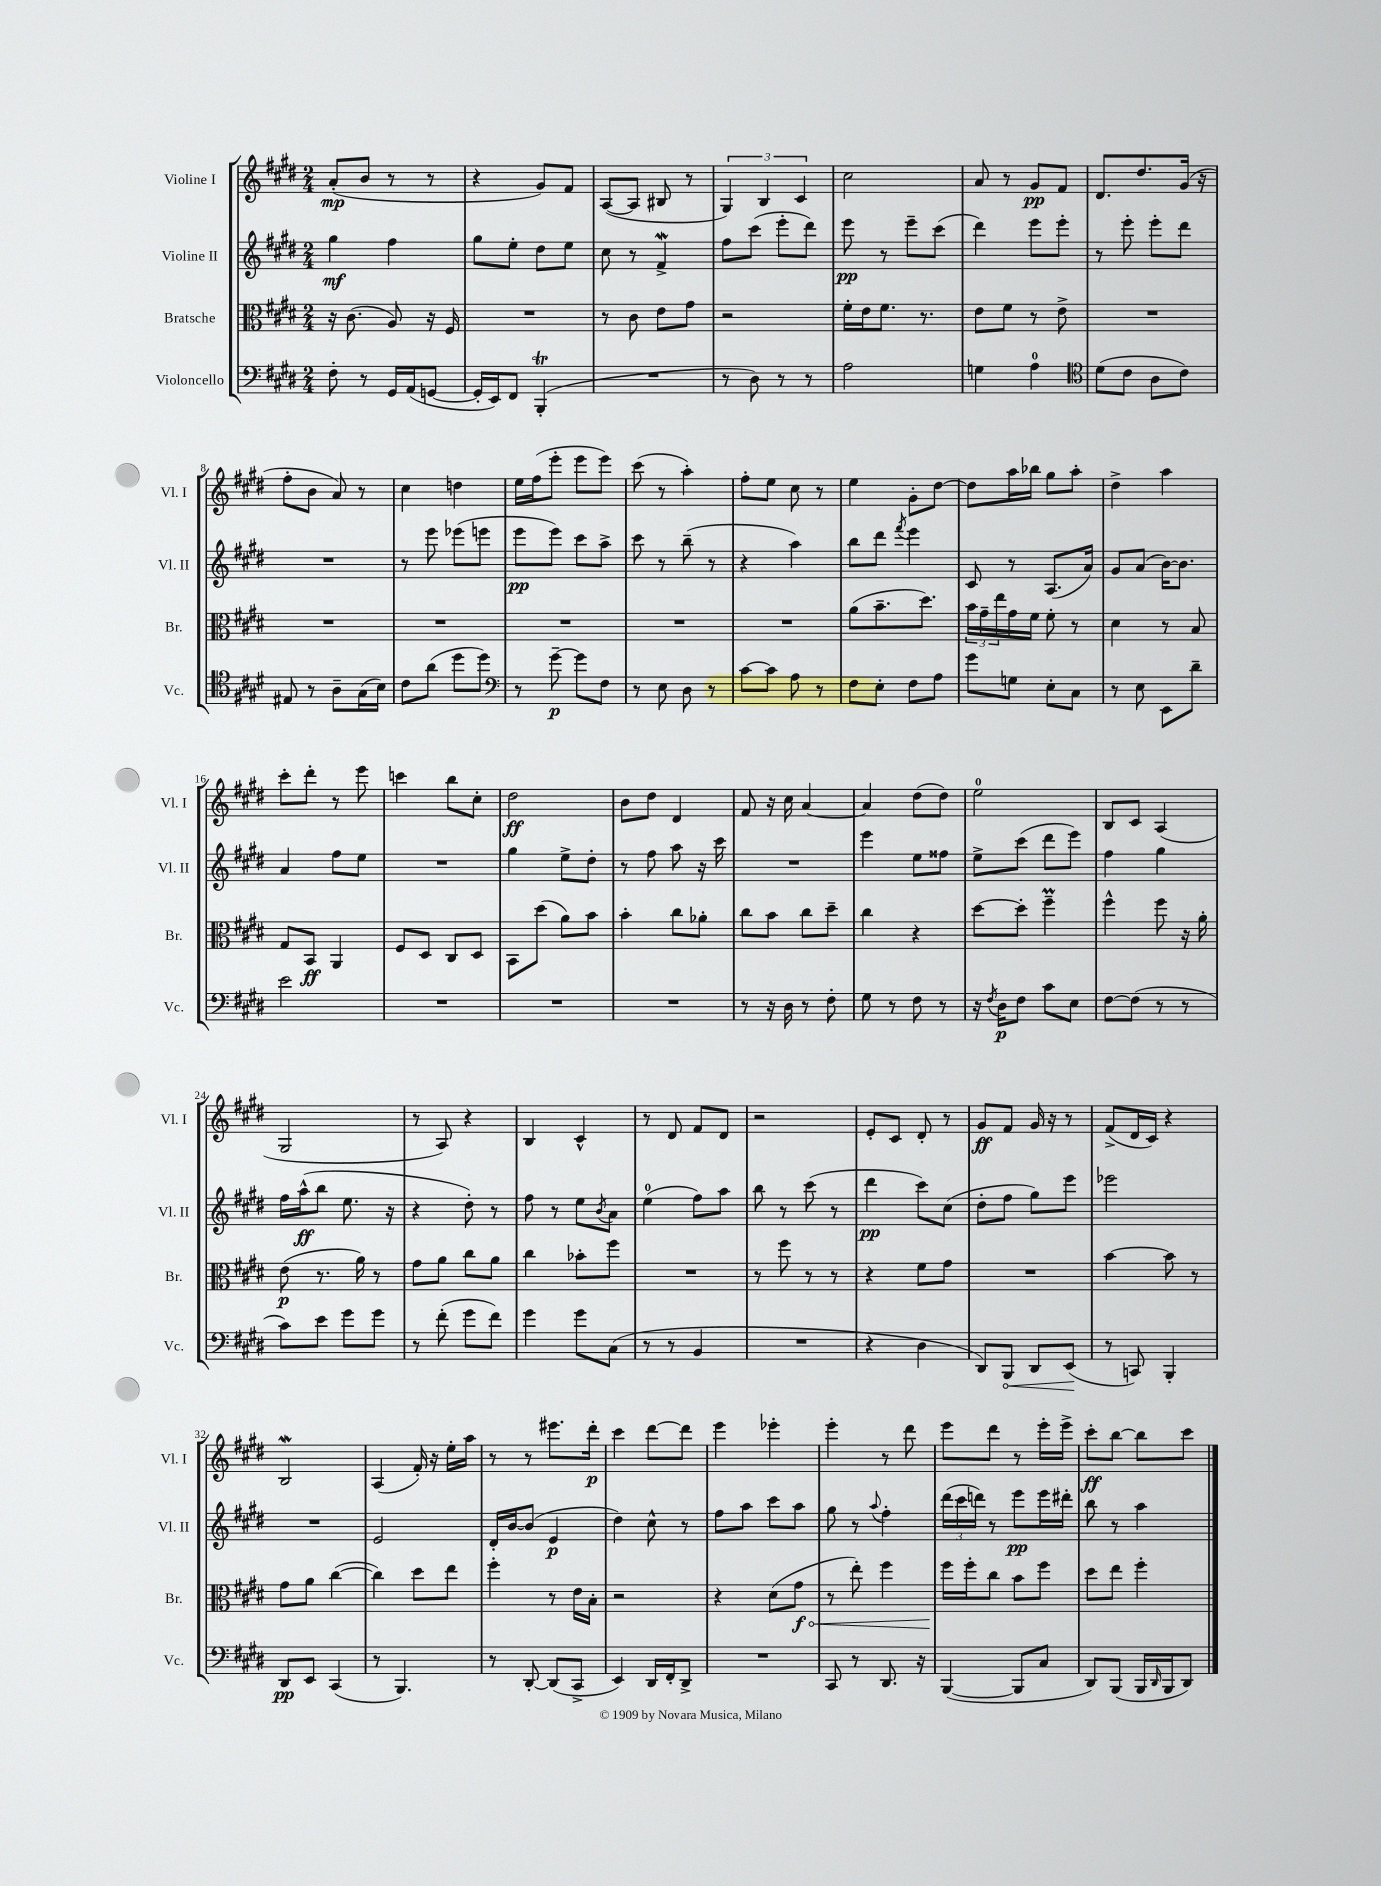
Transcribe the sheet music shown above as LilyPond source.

<<
\new StaffGroup <<
\new Staff = "s0" \with { instrumentName = "Violine I" shortInstrumentName = "Vl. I" } {
    \clef treble \key e \major \numericTimeSignature \time 2/4
    a'8-.\mp( b'8 r8 r8 |
    r4 gis'8) fis'8 |
    a8~( a8 bis8 r8 |
    \tuplet 3/2 { gis4) b4 cis'4 } |
    cis''2 |
    a'8 r8 gis'8\pp fis'8 |
    dis'8. dis''8. gis'16( r16 |
    fis''8-. b'8 a'8) r8 |
    cis''4 d''4 |
    e''16 fis''16( e'''8-. e'''8 e'''8) |
    cis'''8( r8 a''4-.) |
    fis''8-. e''8 cis''8 r8 |
    e''4 gis'8-. dis''8~ |
    dis''8 a''16 bes''16 gis''8 a''8-. |
    dis''4-> a''4 |
    cis'''8-. dis'''8-. r8 e'''8 |
    c'''4 b''8 cis''8-. |
    dis''2\ff |
    b'8 dis''8 dis'4 |
    fis'8 r16 cis''16 a'4~ |
    a'4 dis''8( dis''8) |
    e''2-0 |
    b8 cis'8 a4( |
    gis2 |
    r8 a8) r4 |
    b4 cis'4-^ |
    r8 dis'8 fis'8 dis'8 |
    r2 |
    e'8-. cis'8 dis'8-. r8 |
    gis'8\ff fis'8 gis'16 r16 r8 |
    fis'8->( dis'16 cis'16) r4 |
    b2\mordent |
    a4( fis'16-.) r16 e''16-. a''16 |
    r8 r8 eis'''8. dis'''16-.\p |
    cis'''4 dis'''8~ dis'''8 |
    e'''4 ees'''4-. |
    e'''4-. r8 dis'''8 |
    e'''8 dis'''8 r8 e'''16-. e'''16-> |
    cis'''8-.\ff b''8~ b''8 cis'''8 \bar "|." |
}
\new Staff = "s1" \with { instrumentName = "Violine II" shortInstrumentName = "Vl. II" } {
    \clef treble \key e \major \numericTimeSignature \time 2/4
    gis''4\mf fis''4 |
    gis''8 e''8-. dis''8 e''8 |
    cis''8 r8 fis'4->\mordent |
    fis''8 cis'''8( e'''8-. dis'''8) |
    e'''8\pp r8 e'''8-- cis'''8( |
    dis'''4) e'''8 e'''8-. |
    r8 e'''8-. e'''8-. dis'''8 |
    R2 |
    r8 e'''8 ees'''8( e'''8 |
    e'''8\pp e'''8) cis'''8 a''8-> |
    cis'''8 r8 b''8--( r8 |
    r4 a''4) |
    b''8 dis'''8 \acciaccatura { fis'''8 } e'''4 |
    cis'8 r8 a8.( a'16) |
    gis'8 a'8( b'16~) b'8. |
    a'4 fis''8 e''8 |
    R2 |
    gis''4 e''8-> dis''8-. |
    r8 fis''8 a''8 r16 cis'''16 |
    R2 |
    e'''4 e''8 fisis''8 |
    e''8-> cis'''8( dis'''8 e'''8) |
    fis''4 gis''4 |
    fis''16 a''16-^\ff( b''8 e''8. r16 |
    r4 dis''8-.) r8 |
    fis''8 r8 e''8 \acciaccatura { b'8 } a'8 |
    e''4-0( fis''8) a''8 |
    b''8 r8 cis'''8( r8 |
    dis'''4\pp cis'''8) cis''8( |
    dis''8-. fis''8 gis''8) e'''8 |
    ees'''2 |
    R2 |
    e'2 |
    dis'16-. b'16~ b'8( e'4\p |
    dis''4) cis''8-^ r8 |
    fis''8 a''8 cis'''8 a''8 |
    gis''8 r8 \appoggiatura { a''8 } fis''4-. |
    \tuplet 3/2 { dis'''16( cis'''16 d'''16) } r8 e'''8\pp e'''16 dis'''16-. |
    b''8 r8 a''4 \bar "|." |
}
\new Staff = "s2" \with { instrumentName = "Bratsche" shortInstrumentName = "Br." } {
    \clef alto \key e \major \numericTimeSignature \time 2/4
    r16 cis'8.( a8) r16 fis16 |
    R2 |
    r8 cis'8 e'8 gis'8 |
    r2 |
    fis'16-. e'16 fis'8. r8. |
    e'8 fis'8 r8 e'8-> |
    R2 |
    R2 |
    R2 |
    R2 |
    R2 |
    R2 |
    a'8( b'8.-- dis''8.) |
    \tuplet 3/2 { b'16 gis'16-- e''16 } gis'16 fis'16 fis'8-. r8 |
    dis'4 r8 b8 |
    gis8 b,8\ff a,4 |
    fis8 dis8 cis8 dis8 |
    b,8 dis''8( a'8) b'8 |
    b'4-. cis''8 aes'8-. |
    cis''8 b'8 cis''8 dis''8-- |
    cis''4 r4 |
    dis''8~ dis''8-. fis''4--\prall |
    fis''4-^ fis''8 r16 a'16-. |
    e'8\p( r8. a'16) r8 |
    gis'8 a'8 cis''8 a'8 |
    cis''4 bes'8-. fis''8 |
    R2 |
    r8 fis''8 r8 r8 |
    r4 fis'8 gis'8 |
    R2 |
    b'4~ b'8 r8 |
    gis'8 a'8 cis''4~( |
    cis''4) dis''8 e''8 |
    fis''4-. r8 e'16 b16-. |
    r2 |
    r4 dis'8( \once \override Hairpin.circled-tip = ##t gis'8\f\< |
    r8 e''8-.) fis''4 |
    fis''16\! fis''16-. cis''8 b'8 fis''8 |
    dis''8 e''8 fis''4-. \bar "|." |
}
\new Staff = "s3" \with { instrumentName = "Violoncello" shortInstrumentName = "Vc." } {
    \clef bass \key e \major \numericTimeSignature \time 2/4
    fis8-. r8 gis,16 a,16( g,8~ |
    g,16-. e,16) fis,8 b,,4-.\trill( |
    R2 |
    r8 dis8) r8 r8 |
    a2 |
    g4 a4-0 |
    \clef tenor dis'8( cis'8 a8 cis'8) |
    eis8 r8 a8-- gis16( b16) |
    cis'8 a'8( dis''8 dis''8) |
    \clef bass r8 gis'8~--\p gis'8 fis8 |
    r8 e8 dis8 r8 |
    cis'8~ cis'8 a8 r8 |
    fis8 e8-. fis8 a8 |
    gis'8 g8 e8-. cis8 |
    r8 e8 e,8 dis'8-- |
    e'2 |
    R2 |
    R2 |
    R2 |
    r8 r16 dis16 r8 fis8-. |
    gis8 r8 fis8 r8 |
    r16 \acciaccatura { fis8 } dis16\p fis8 cis'8 e8 |
    fis8~ fis8( r8 r8 |
    cis'8) e'8 gis'8 gis'8 |
    r8 fis'8-.( gis'8 fis'8) |
    gis'4 gis'8 cis8( |
    r8 r8 b,4 |
    R2 |
    r4 dis4 |
    dis,8) \once \override Hairpin.circled-tip = ##t b,,8\< dis,8 e,8\!( |
    r8 c,8) b,,4-. |
    dis,8\pp e,8 cis,4( |
    r8 b,,4.) |
    r8 dis,8~-. dis,8( cis,8-> |
    e,4) dis,16 fis,16-. dis,8-> |
    R2 |
    cis,8 r8 dis,8. r16 |
    b,,4~( b,,8 cis8 |
    dis,8) b,,8( b,,16 \grace { dis,16 } b,,16 dis,8) \bar "|." |
}
>>
>>
